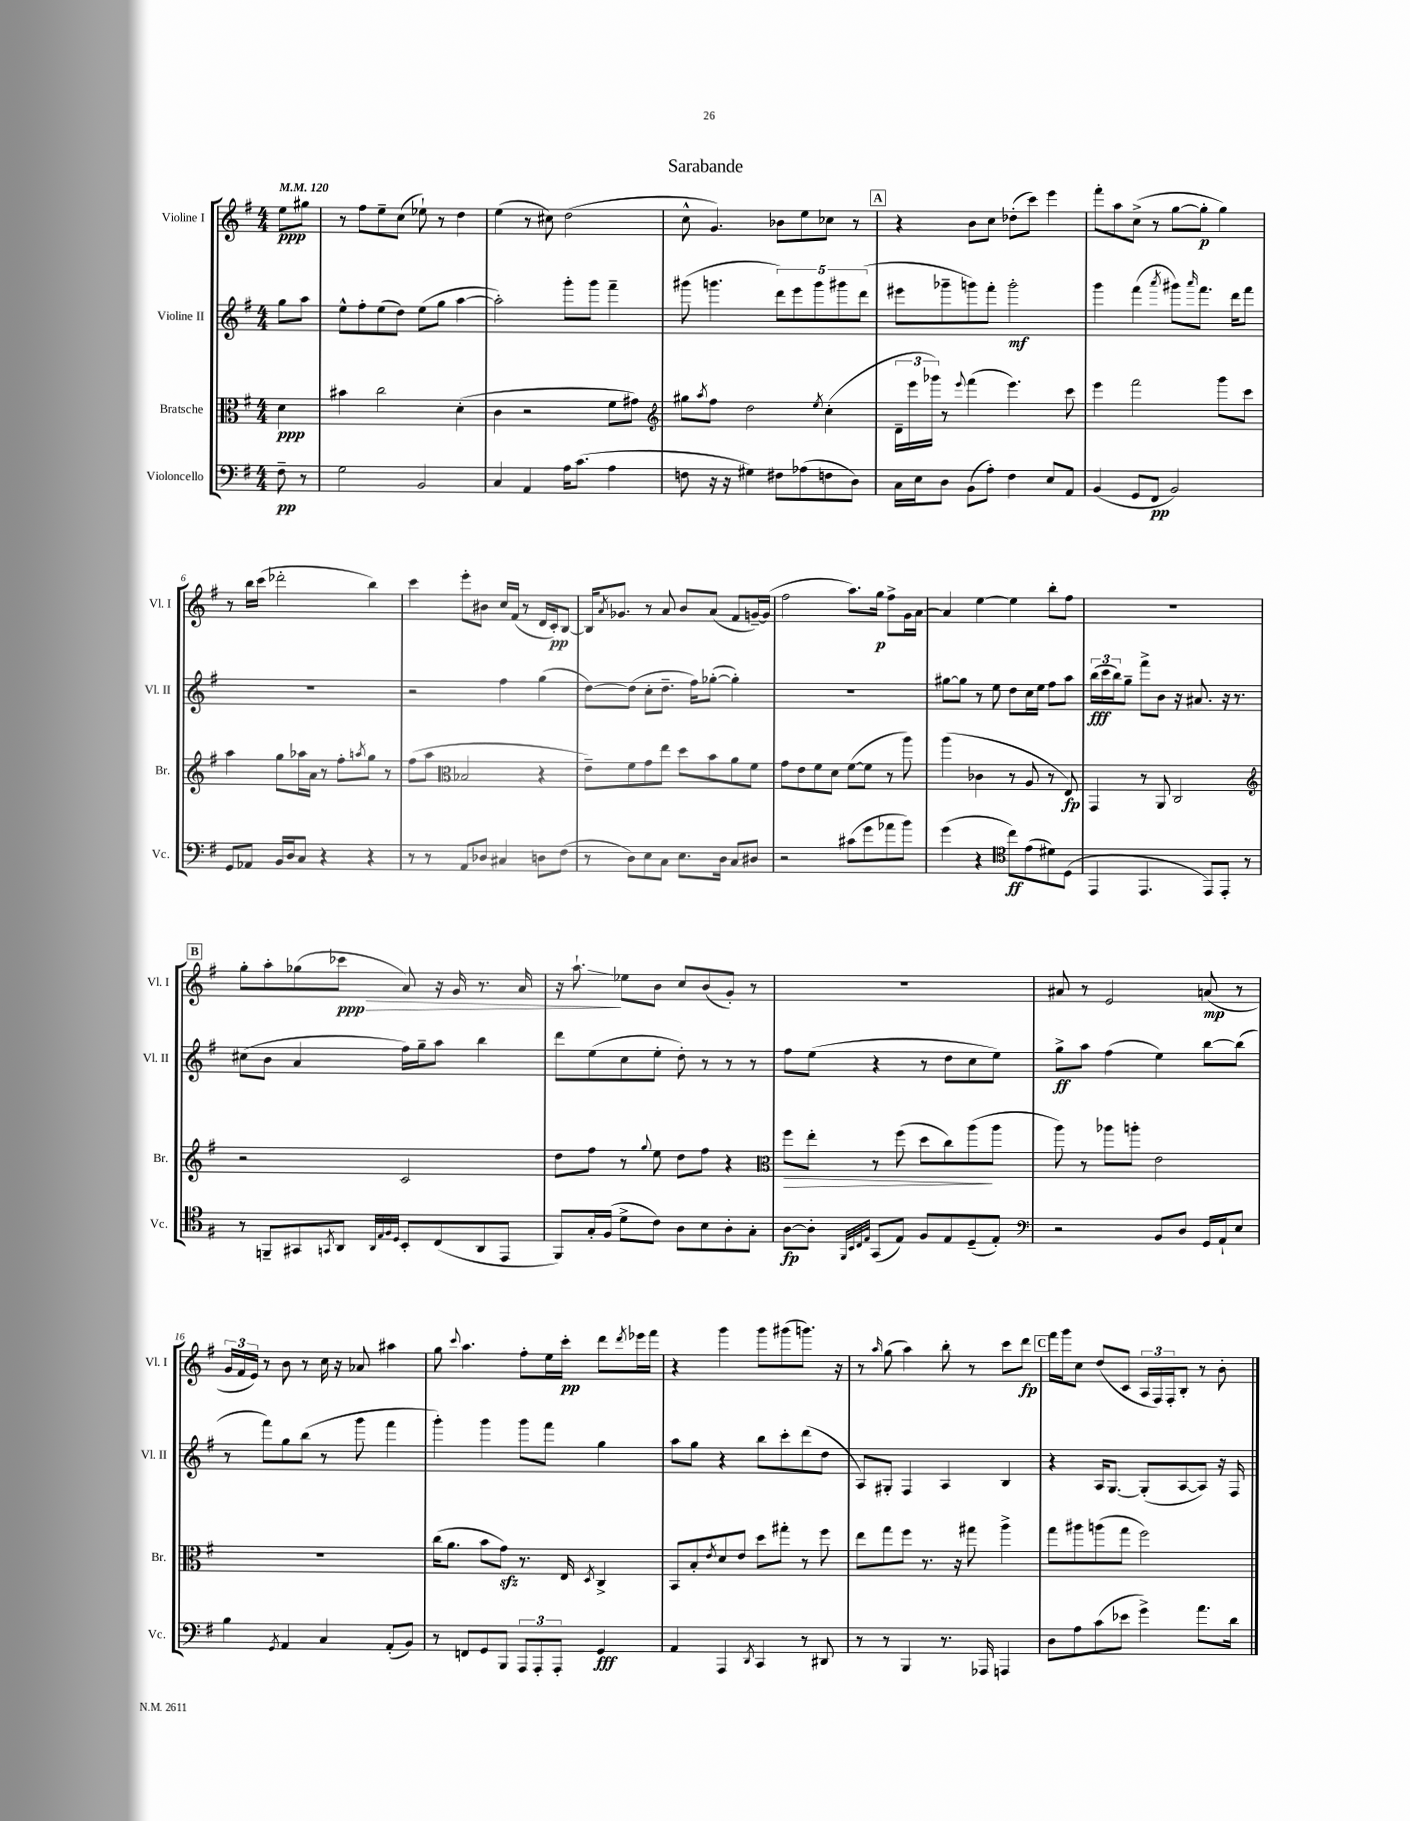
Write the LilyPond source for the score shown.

\header { title = "Sarabande" }
<<
\new StaffGroup <<
\new Staff = "s0" \with { instrumentName = "Violine I" shortInstrumentName = "Vl. I" } {
    \clef treble \key g \major \numericTimeSignature \time 4/4 \partial 4 \tempo 4 = 120
    e''8\ppp gis''8 |
    r8 fis''8 e''8-- c''8( ees''8-!) r8 d''4 |
    e''4( r8 cis''8) d''2( |
    c''8-^ g'4.) bes'8 e''8 ces''8 r8 |
    \mark \markup { \box "A" } r4 b'8 c''8 des''8-.( c'''8) e'''4 |
    fis'''8-. a''8 c''8->( r8 g''8~ g''8-.\p g''4) |
    r8 b''16 c'''16( des'''2-. b''4) |
    c'''4 e'''8-. bis'8 c''16 fis'16( r8 d'16 c'16-.\pp) b8~ |
    b16 \acciaccatura { a'8 } ges'8. r8 a'8 b'8 a'8( fis'8 g'16~--) g'16( |
    fis''2 a''8.) g''16\p fis''8-> g'16 a'16~ |
    a'4 e''4~ e''4 b''8-. fis''8 |
    R1 |
    \mark \markup { \box "B" } g''8-. a''8-. ges''8( ces'''8\ppp\> a'8) r16 g'16 r8. a'16 |
    r16 a''8.-!\glissando\! ees''8 b'8 c''8 b'8( g'8-.) r8 |
    R1 |
    ais'8 r8 e'2 a'8\mp( r8 |
    \tuplet 3/2 { g'16 fis'16 e'16) } r8 b'8 r8 c''16 r16 aes'8 ais''4 |
    g''8 \appoggiatura { c'''8 } a''4. fis''8-. e''16 c'''16-.\pp d'''8 \acciaccatura { d'''8 } ees'''16 fis'''16 |
    r4 g'''4 g'''8 gis'''8( g'''8.) r16 |
    r8 \grace { a''16 } g''8( a''4) b''8-. r8 c'''8 d'''8\fp |
    \mark \markup { \box "C" } fis'''16 g'''16 c''8 d''8( c'8 \tuplet 3/2 { a16 fis16) fis16-. } b8-. r8 b'8-. \bar "|." |
}
\new Staff = "s1" \with { instrumentName = "Violine II" shortInstrumentName = "Vl. II" } {
    \clef treble \key g \major \numericTimeSignature \time 4/4 \partial 4
    g''8 a''8 |
    e''8-^ fis''8-. e''8( d''8) e''8( g''8 a''4~ |
    a''2-.) g'''8-. g'''8 fis'''4-- |
    gis'''8( g'''4. \tuplet 5/4 { d'''8) e'''8 g'''8 gis'''8 d'''8( } |
    \mark \markup { \box "A" } eis'''8 ges'''8-- g'''8) fis'''8-. g'''2-.\mf |
    g'''4 fis'''4( \acciaccatura { a'''8 } gis'''8) \grace { a'''16 } fis'''8. d'''16 fis'''8 |
    R1 |
    r2 fis''4 g''4( |
    d''8~) d''8( c''8-. d''8.-- fis''16) ges''8~-.( ges''4-.) |
    R1 |
    gis''8~ gis''8 r8 e''8 d''8 c''16 e''16 fis''8 a''8 |
    \tuplet 3/2 { b''16\fff( c'''16 b''16) } g''8-- fis'''8-> b'8 r16 ais'8. r16 r8. |
    \mark \markup { \box "B" } cis''8( b'8 a'4 fis''16) g''16-- a''8 b''4 |
    d'''8 e''8( c''8 e''8-. d''8-.) r8 r8 r8 |
    fis''8 e''8( r4 r8 d''8 c''8 e''8) |
    g''8->\ff a''8 fis''4( e''4) b''8~ b''8( |
    r8 fis'''8) g''8 b''8( r8 g'''8 fis'''4 |
    g'''4-.) g'''4 g'''8 fis'''8 g''4 |
    a''8 g''8 r4 b''8 c'''8-. d'''8( d''8 |
    a8) gis8-. fis4 a4 b4 |
    \mark \markup { \box "C" } r4 a16 g8.~ g8-.( a8~ a8) r16 fis16 \bar "|." |
}
\new Staff = "s2" \with { instrumentName = "Bratsche" shortInstrumentName = "Br." } {
    \clef alto \key g \major \numericTimeSignature \time 4/4 \partial 4
    d'4\ppp |
    bis'4 c''2 d'4-.( |
    c'4 r2 fis'8 gis'8) |
    \clef treble gis''8 \acciaccatura { a''8 } fis''8 d''2 \acciaccatura { e''8 } c''4-.( |
    \mark \markup { \box "A" } \tuplet 3/2 { d'16-- e'''16 ges'''16) } r8 \appoggiatura { e'''8 } fis'''4( e'''4.) c'''8 |
    e'''4 fis'''2 g'''8 c'''8 |
    a''4 g''8 aes''16 a'16 r8 fis''8-. \acciaccatura { a''8 } g''8 r8 |
    fis''8( a''8 \clef alto bes2 r4 |
    e'8--) fis'8 g'8 e''8 d''8 b'8 a'8 fis'8 |
    g'8 e'8 fis'8 d'8 fis'8~( fis'8 r8 a''8) |
    a''4( ces'4 r8 a8 r8 e8\fp) |
    g,4 r8 a,8 c2 |
    \mark \markup { \box "B" } \clef treble r2 c'2 |
    d''8 fis''8 r8 \appoggiatura { g''8 } e''8 d''8 fis''8 r4 |
    \clef alto fis''8\> e''8-. r8 fis''8( d''8 c''8) a''8\!( a''8 |
    a''8) r8 aes''8 a''8-. e'2 |
    R1 |
    c''16( a'8. b'8 g'8\sfz) r8. e16 \acciaccatura { d8 } c4-> |
    b,8 b8-. \acciaccatura { e'8 } d'8 e'8 d''8 gis''8-. r8 fis''8 |
    e''8 g''8 fis''8 r8. r16 gis''8 a''4-> |
    \mark \markup { \box "C" } g''8 ais''8 a''8( g''8 fis''2) \bar "|." |
}
\new Staff = "s3" \with { instrumentName = "Violoncello" shortInstrumentName = "Vc." } {
    \clef bass \key g \major \numericTimeSignature \time 4/4 \partial 4
    fis8--\pp r8 |
    g2 b,2 |
    c4 a,4 a16 c'8.( a4 |
    f8 r16 r16 gis4) fis8 aes8( f8 d8) |
    \mark \markup { \box "A" } c16 e16 d8 b,8( a8-.) fis4 e8 a,8 |
    b,4( g,8 fis,8\pp b,2) |
    g,8 aes,8 b,16 d16 c8 r4 r4 |
    r8 r8 a,8 des8 cis4 d8 fis8( |
    r8 d8) e8 c8 e8. d16 c8 dis8 |
    r2 cis'8( g'8 aes'8 b'8) |
    g'4( r4 \clef tenor c''8\ff) e'8( dis'8) d8( |
    e,4 e,4. e,8) e,8-. r8 |
    \mark \markup { \box "B" } r8 f,8-- gis,8 \acciaccatura { g,8 } a,8 \grace { a,32 e32 fis32 d32 } b,8-. c8( a,8 e,8 |
    fis,8) g16-. fis16( d'8-> c'8) a8 b8 a8-. g8-. |
    a8~\fp a8-. \grace { fis,32 b,32 c32 e32 } g,8( e8) fis8 e8 d8--( e8-.) |
    \clef bass r2 b,8 d8 g,16 a,16-! e8 |
    b4 \acciaccatura { g,8 } a,4 c4 a,8-.( b,8) |
    r8 f,8 g,8 b,,8 \tuplet 3/2 { a,,8 a,,8-. a,,8-. } g,4\fff |
    a,4 a,,4 \acciaccatura { d,8 } c,4 r8 dis,8 |
    r8 r8 b,,4 r8. aes,,16 a,,4 |
    \mark \markup { \box "C" } d8 a8 c'8( ees'8 g'4->) a'8. d'16 \bar "|." |
}
>>
>>
